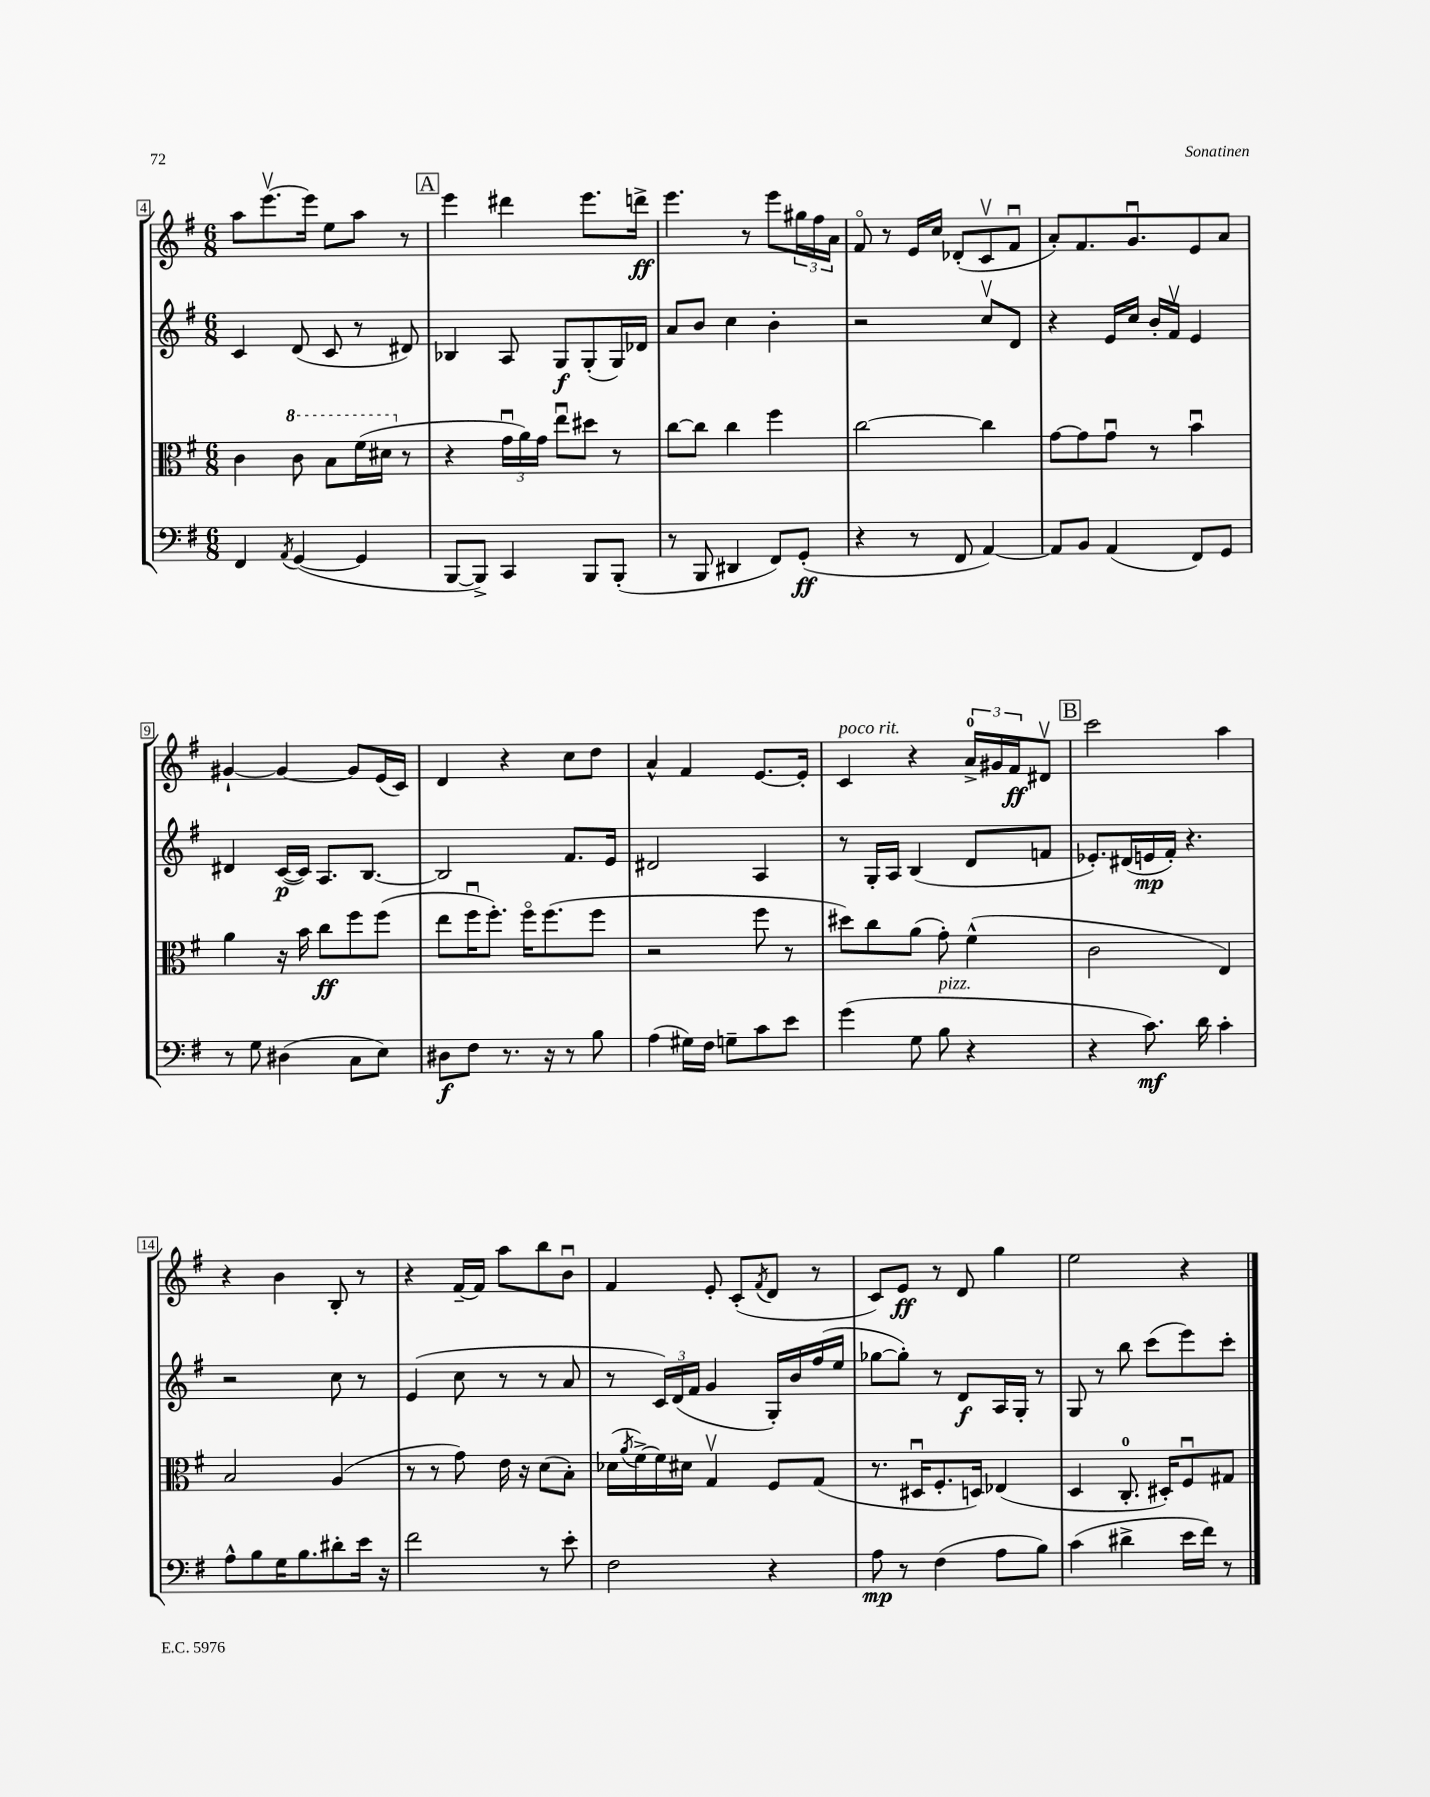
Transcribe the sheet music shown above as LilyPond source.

<<
\new StaffGroup <<
\new Staff = "s0" {
    \clef treble \key g \major \numericTimeSignature \time 6/8
    a''8 e'''8.~\upbow e'''16 e''8 a''8 r8 |
    \mark \markup { \box "A" } e'''4 dis'''4 e'''8. d'''16->\ff |
    e'''4. r8 e'''8 \tuplet 3/2 { gis''16 fis''16 a'16 } |
    fis'8\flageolet r8 e'16 c''16 des'8-.( c'8\upbow fis'8\downbow |
    a'8-.) fis'8. g'8.\downbow e'8 a'8 |
    gis'4~-! gis'4~ gis'8 e'16( c'16) |
    d'4 r4 c''8 d''8 |
    a'4-^ fis'4 e'8.~ e'16-. |
    c'4^\markup { \italic "poco rit." } r4 \tuplet 3/2 { a'16-0-> gis'16 fis'16\ff } dis'8\upbow |
    \mark \markup { \box "B" } c'''2 a''4 |
    r4 b'4 b8-. r8 |
    r4 fis'16~-- fis'16 a''8 b''8 b'8\downbow |
    fis'4 e'8-. c'8-.( \acciaccatura { fis'8 } d'8 r8 |
    c'8) e'8\ff r8 d'8 g''4 |
    e''2 r4 \bar "|." |
}
\new Staff = "s1" {
    \clef treble \key g \major \numericTimeSignature \time 6/8
    c'4 d'8( c'8 r8 dis'8) |
    \mark \markup { \box "A" } bes4 a8 g8\f g8-.( g16) des'16 |
    a'8 b'8 c''4 b'4-. |
    r2 c''8\upbow d'8 |
    r4 e'16 c''16 b'16-. fis'16\upbow e'4 |
    dis'4 c'16~\p( c'16) a8. b8.~ |
    b2 fis'8. e'16 |
    dis'2 a4 |
    r8 g16-. a16 b4( d'8 f'8 |
    \mark \markup { \box "B" } ees'8.-.) dis'16( e'16\mp fis'16-.) r4. |
    r2 c''8 r8 |
    e'4( c''8 r8 r8 a'8 |
    r8 \tuplet 3/2 { c'16) d'16( fis'16 } g'4 g16-.) b'16 fis''16( e''16 |
    ges''8~ ges''8-.) r8 d'8\f a16 g16-. r8 |
    g8 r8 b''8 c'''8( e'''8) c'''8-. \bar "|." |
}
\new Staff = "s2" {
    \clef alto \key g \major \numericTimeSignature \time 6/8
    c'4 \ottava #1 c''8 b'8 fis''16( dis''16 \ottava #0 r8 |
    \mark \markup { \box "A" } r4 \tuplet 3/2 { g'16\downbow a'16) g'16 } e''8\downbow dis''8 r8 |
    c''8~ c''8 c''4 fis''4 |
    c''2~ c''4 |
    g'8~ g'8 g'8\downbow r8 b'4\downbow |
    a'4 r16 b'16 c''8\ff fis''8 fis''8( |
    e''8 fis''16\downbow fis''8.-.) fis''16\flageolet fis''8.( fis''8 |
    r2 fis''8 r8 |
    dis''8) c''8 a'8( g'8-.) fis'4-^( |
    \mark \markup { \box "B" } c'2 e4) |
    b2 a4( |
    r8 r8 g'8) e'16 r16 d'8( b8-.) |
    des'16( \acciaccatura { a'8 } fis'16~->) fis'16 dis'16 g4\upbow fis8 g8( |
    r8. dis16\downbow fis8.-. d16) ees4( |
    d4 c8.-0-. dis16-.) fis8\downbow gis8 \bar "|." |
}
\new Staff = "s3" {
    \clef bass \key g \major \numericTimeSignature \time 6/8
    fis,4 \acciaccatura { a,8 } g,4~( g,4 |
    \mark \markup { \box "A" } b,,8~ b,,8->) c,4 b,,8 b,,8-.( |
    r8 b,,8 dis,4 fis,8) g,8-.\ff( |
    r4 r8 fis,8 a,4~) |
    a,8 b,8 a,4( fis,8) g,8 |
    r8 g8 dis4( c8 e8) |
    dis8\f fis8 r8. r16 r8 b8 |
    a4( gis16) fis16 g8-- c'8 e'8 |
    g'4( g8 b8^\markup { \italic "pizz." } r4 |
    \mark \markup { \box "B" } r4 c'8.\mf) d'16 c'4-. |
    a8-^ b8 g16 b8. dis'8-. e'16 r16 |
    fis'2 r8 e'8-. |
    fis2 r4 |
    a8\mp r8 fis4( a8 b8) |
    c'4( dis'4-> e'16 fis'16) r8 \bar "|." |
}
>>
>>
\layout { \context { \Score currentBarNumber = #4 \override BarNumber.stencil = #(make-stencil-boxer 0.1 0.3 ly:text-interface::print) } }
